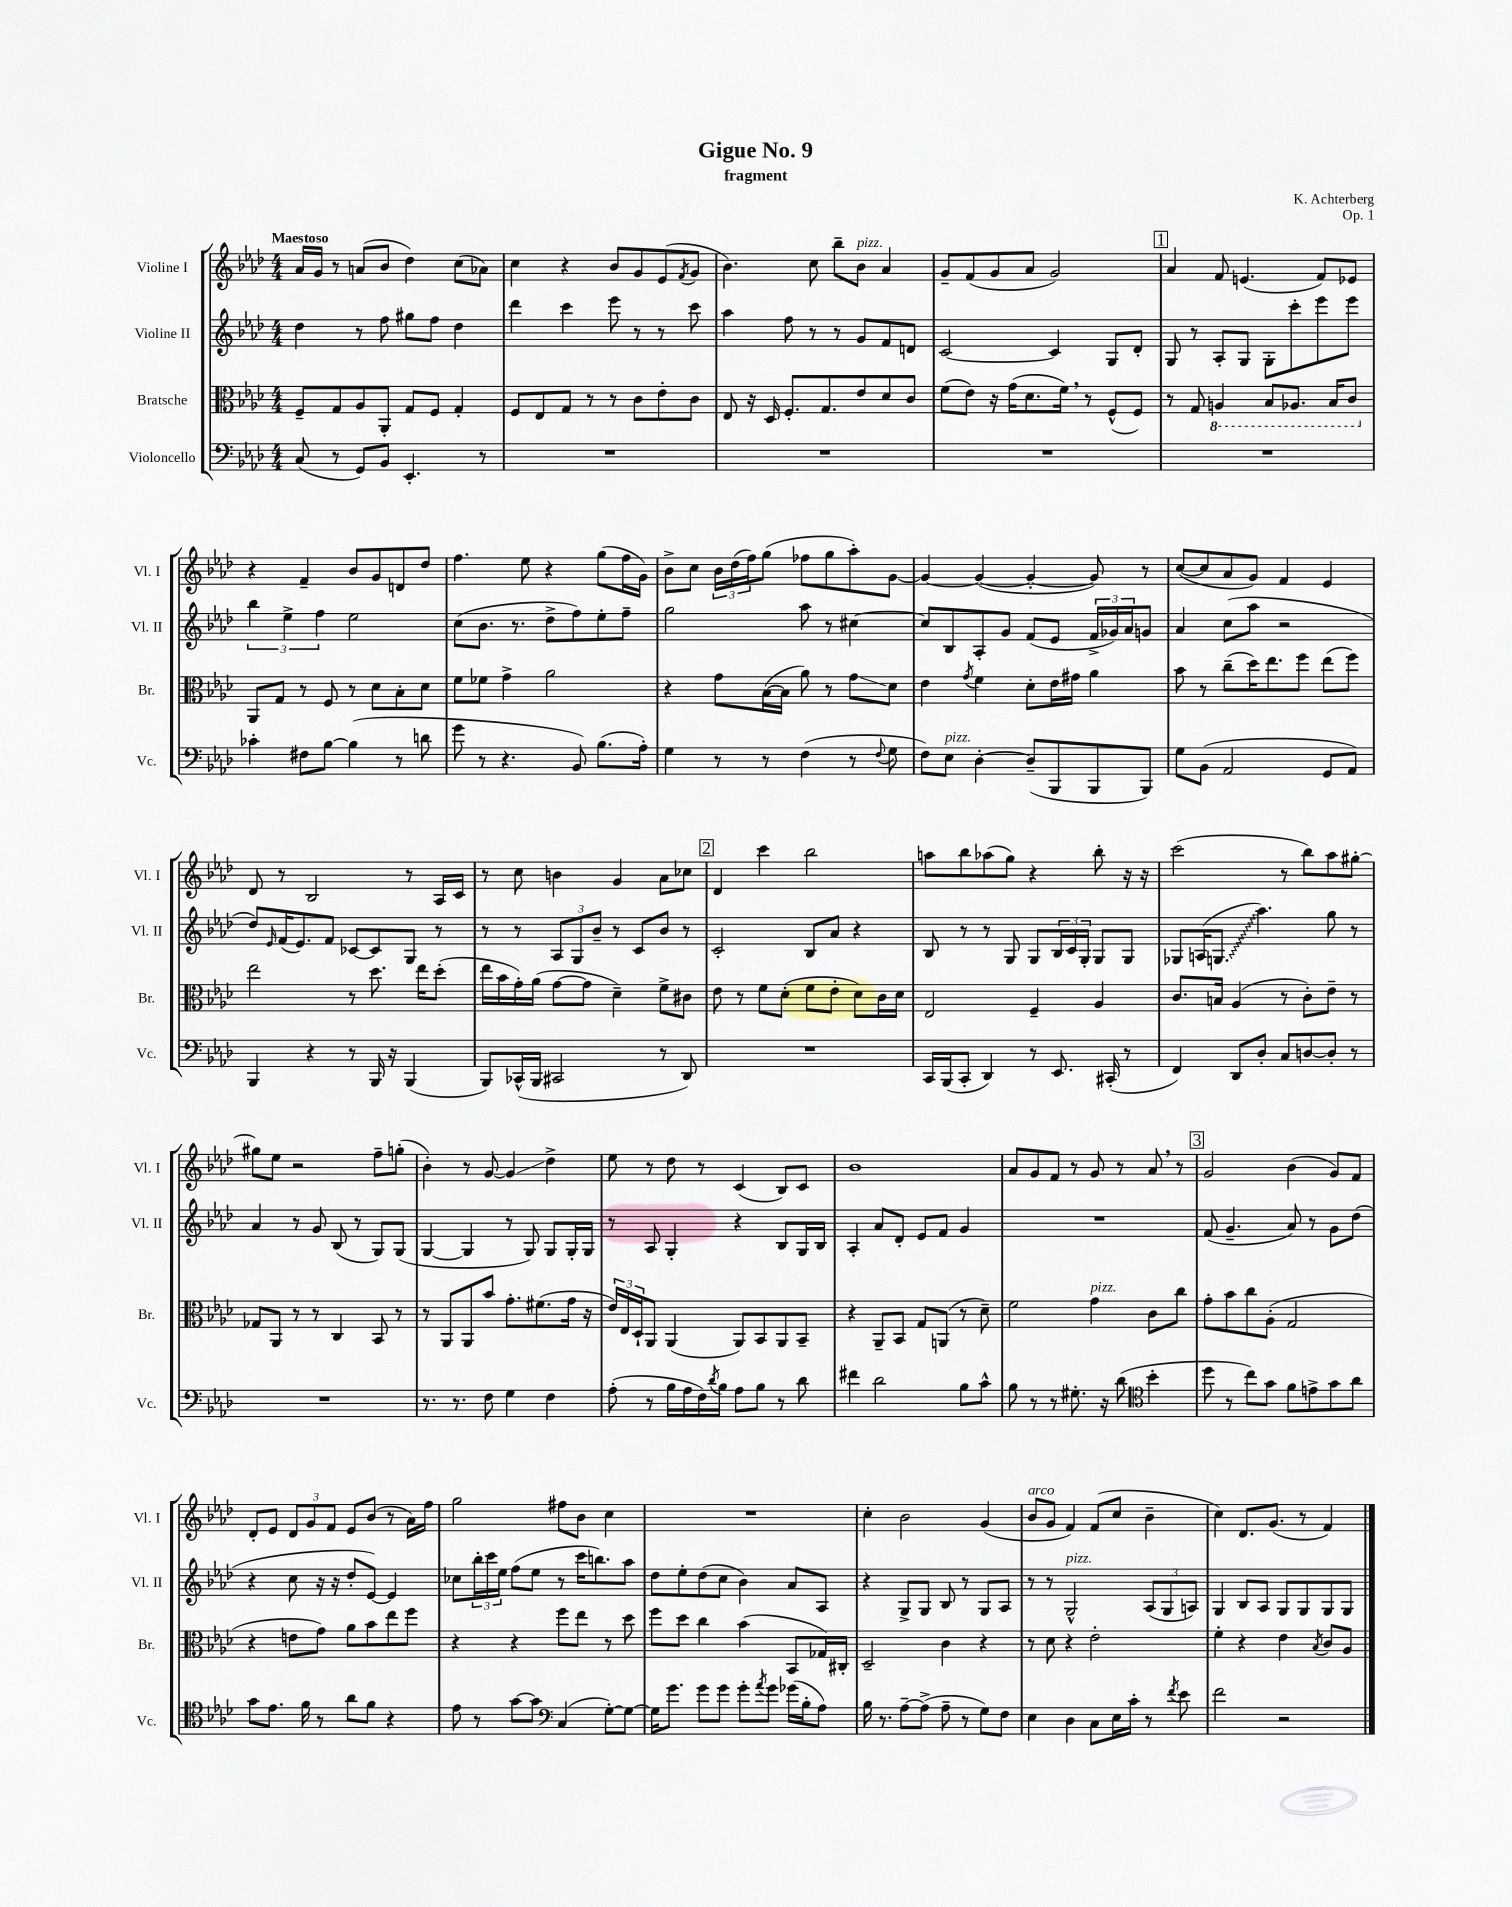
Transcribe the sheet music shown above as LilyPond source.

\header { title = "Gigue No. 9" composer = "K. Achterberg" subtitle = "fragment" opus = "Op. 1" }
<<
\new StaffGroup <<
\new Staff = "s0" \with { instrumentName = "Violine I" shortInstrumentName = "Vl. I" } {
    \clef treble \key aes \major \numericTimeSignature \time 4/4 \tempo "Maestoso"
    aes'16 g'16 r8 a'8( bes'8 des''4) c''8( aes'8) |
    c''4 r4 bes'8 g'8 ees'8( \acciaccatura { f'8 } g'8 |
    bes'4.) c''8 bes''8-- bes'8^\markup { \italic "pizz." } aes'4 |
    g'8-- f'8( g'8 aes'8 g'2) |
    \mark \markup { \box "1" } aes'4 f'8 e'4.( f'8) ees'8 |
    r4 f'4-- bes'8 g'8 d'8 des''8 |
    f''4. ees''8 r4 g''8( f''16 g'16) |
    bes'8-> c''8 \tuplet 3/2 { bes'16 des''16( f''16) } g''8( fes''8 g''8 aes''8-.) g'8~ |
    g'4~ g'4~( g'4~-. g'8) r8 |
    c''8~( c''8 aes'8 g'8) f'4 ees'4 |
    des'8 r8 bes2 r8 aes16 c'16 |
    r8 c''8 b'4 g'4 aes'8 ces''8 |
    \mark \markup { \box "2" } des'4 c'''4 bes''2 |
    a''8 bes''8 aes''8( g''8) r4 bes''8-. r16 r16 |
    c'''2( r8 bes''8) aes''8 gis''8~-. |
    gis''8 ees''8 r2 f''8-- g''8-.( |
    bes'4-.) r8 g'8~ g'4\glissando des''4-> |
    ees''8 r8 des''8 r8 c'4( bes8) c'8 |
    bes'1 |
    aes'8 g'8 f'8 r8 g'8 r8 aes'8 \breathe r8 |
    \mark \markup { \box "3" } g'2 bes'4( g'8) f'8 |
    des'8-. ees'8 \tuplet 3/2 { des'8 g'8 f'8 } ees'8 bes'8( r8 aes'16) f''16 |
    g''2 fis''8 bes'8 c''4 |
    R1 |
    c''4-. bes'2 g'4( |
    bes'8^\markup { \italic "arco" } g'8 f'4) f'8( c''8 bes'4-- |
    c''4) des'8. g'8.( r8 f'4) \bar "|." |
}
\new Staff = "s1" \with { instrumentName = "Violine II" shortInstrumentName = "Vl. II" } {
    \clef treble \key aes \major \numericTimeSignature \time 4/4
    des''4 r8 f''8 gis''8 f''8 des''4 |
    des'''4 c'''4 ees'''8 r8 r8 c'''8 |
    aes''4 f''8 r8 r8 g'8 f'8 d'8 |
    c'2~ c'4 g8 des'8-. |
    \mark \markup { \box "1" } g8 r8 aes8-. g8 g8-. c'''8-. ees'''8 ees'''8 |
    \tuplet 3/2 { bes''4 ees''4-> f''4 } ees''2 |
    c''8( bes'8. r8. des''8-> f''8) ees''8-. f''8-- |
    g''2 aes''8 r8 cis''4~ |
    cis''8 bes8 aes8-. g'8 f'8( ees'8 \tuplet 3/2 { f'16-> ges'16) aes'16 } g'8 |
    aes'4 c''8( aes''8 r2 |
    des''8) \grace { ees'16 } f'16( ees'8.) f'8 ces'8~ ces'8 g8 r8 |
    r8 r8 \tuplet 3/2 { aes8 g8 bes'8-- } r8 c'8 bes'8 r8 |
    \mark \markup { \box "2" } c'2-. bes8 aes'8 r4 |
    bes8 r8 r8 g8 g8 \tuplet 3/2 { bes16 c'16 g16-. } g8 g8 |
    ges8 a16( \once \override Glissando.style = #'zigzag g8.\glissando aes''4.) g''8 r8 |
    aes'4 r8 g'8 bes8( r8 g8) g8( |
    g4~ g4 r8 g8) g8 g16-. g16 |
    r8 aes8 g4-. r4 bes8 g16 bes16 |
    aes4-. aes'8 des'8-. ees'8 f'8 g'4 |
    R1 |
    \mark \markup { \box "3" } f'8( g'4.-- aes'8) r8 g'8 des''8( |
    r4 c''8 r16 r16 des''8-. ees'8~) ees'4 |
    ces''8 \tuplet 3/2 { bes''16-. c'''16 ees''16 } f''8( ees''8 r8 c'''16 b''8.) aes''8 |
    des''8 ees''8-. des''8( c''8 bes'4) aes'8 aes8 |
    r4 g8-> g8 bes8 r8 g8 aes8 |
    r8 r8 g2-^^\markup { \italic "pizz." } \tuplet 3/2 { aes8( g8 a8) } |
    g4 bes8 aes8 g8 g8 g8 g8 \bar "|." |
}
\new Staff = "s2" \with { instrumentName = "Bratsche" shortInstrumentName = "Br." } {
    \clef alto \key aes \major \numericTimeSignature \time 4/4
    f8-- g8 aes8 aes,8-. g8 f8 g4-. |
    f8 ees8 g8 r8 r8 c'8 ees'8-. c'8 |
    ees8 r16 des16 f8.-. g8. ees'8 des'8 c'8 |
    f'8( ees'8) r16 g'16( des'8. f'16) \breathe r8 f8-^( f8) |
    \mark \markup { \box "1" } r8 g8 \ottava #-1 a,4 bes,8 aes,8. bes,16 c8 \ottava #0 |
    aes,8 g8 r8 f8 r8 des'8 bes8-. des'8 |
    f'8 fes'8 g'4-> aes'2 |
    r4 g'8 bes16~( bes16 aes'8) r8 g'8\glissando des'8 |
    ees'4 \acciaccatura { g'8 } f'4 des'8-. ees'16 gis'16 aes'4 |
    bes'8 r8 c''8--( des''16) ees''8. f''8 ees''8( f''8) |
    ees''2 r8 des''8. ees''16 des''8-.( |
    ees''16 bes'16 g'16-.) aes'16( g'8~ g'8 des'4--) f'8-> cis'8 |
    \mark \markup { \box "2" } ees'8 r8 f'8 des'8-.( f'8 ees'8-. des'8) c'16 des'16 |
    ees2 f4-- aes4 |
    c'8. b16 aes4( r8 c'8-.) ees'8-- r8 |
    ges8 aes,8 r8 r8 c4 bes,8 r8 |
    r8 aes,8 aes,8 bes'8 g'8.-. fis'8.( g'16 r16 |
    \tuplet 3/2 { ees'16) ees16 des16-! } aes,8 aes,4( aes,8) bes,8 aes,8 bes,8-- |
    r4 aes,8-- bes,8 g8 a,8( r8 des'8--) |
    f'2 g'4^\markup { \italic "pizz." } c'8 c''8 |
    \mark \markup { \box "3" } g'8-. bes'8 c''8 aes8-.( g2 |
    r4 e'8 g'8) aes'8 bes'8 ees''8 f''8 |
    r4 r4 f''8 ees''8 r8 des''8 |
    f''8 des''8 c''4 bes'4( bes,8 ges16) cis16-. |
    des2-- c'4 r4 |
    r8 des'8 r4 ees'2-. |
    f'4-. r4 ees'4 \acciaccatura { bes8 } c'8 aes8 \bar "|." |
}
\new Staff = "s3" \with { instrumentName = "Violoncello" shortInstrumentName = "Vc." } {
    \clef bass \key aes \major \numericTimeSignature \time 4/4
    c8( r8 g,8) bes,8 ees,4.-. r8 |
    R1 |
    R1 |
    R1 |
    \mark \markup { \box "1" } R1 |
    ces'4-. fis8 bes8~ bes4( r8 d'8 |
    g'8 r8 r4. bes,8) bes8.( aes16-.) |
    g4 r8 r8 f4( r8 \appoggiatura { f8 } g8 |
    f8) ees8^\markup { \italic "pizz." } des4~-. des8--( bes,,8 bes,,8 bes,,8) |
    g8 bes,8( aes,2 g,8 aes,8) |
    bes,,4 r4 r8 bes,,16 r16 bes,,4( |
    bes,,8) ces,16-^( bes,,16 cis,2 r8 des,8) |
    \mark \markup { \box "2" } R1 |
    c,16 bes,,16( c,8-. des,4) r8 ees,8. cis,16-.( r8 |
    f,4) des,8 des8-. c8 d8~ d8-. r8 |
    R1 |
    r8. r8. f8 g4 f4 |
    aes8-.( r8 bes16 aes16 f16) \acciaccatura { des'8 } bes16 aes8 bes8 r8 des'8 |
    fis'4 des'2 bes8 c'8-^ |
    bes8 r8 r8 gis8.-. r16 des'8( \clef tenor bes'4-. |
    \mark \markup { \box "3" } des''8 r8 c''8) g'8 f'8 e'8-> g'8 aes'8 |
    g'8 ees'8. f'16 r8 aes'8 f'8 r4 |
    ees'8 r8 g'8~ g'8 \clef bass c4( g8~-.) g8~ |
    g16 g'8. g'8 g'8 g'8-. \acciaccatura { aes'8 } g'8 ges'16( bes16-. aes8) |
    bes16 r8. aes8~-- aes8->( aes8-- r8 g8) f8 |
    ees4 des4 c8 ees16 c'16-. r8 \acciaccatura { f'8 } ees'8 |
    f'2 r2 \bar "|." |
}
>>
>>
\layout { \context { \Score \remove "Bar_number_engraver" } }
